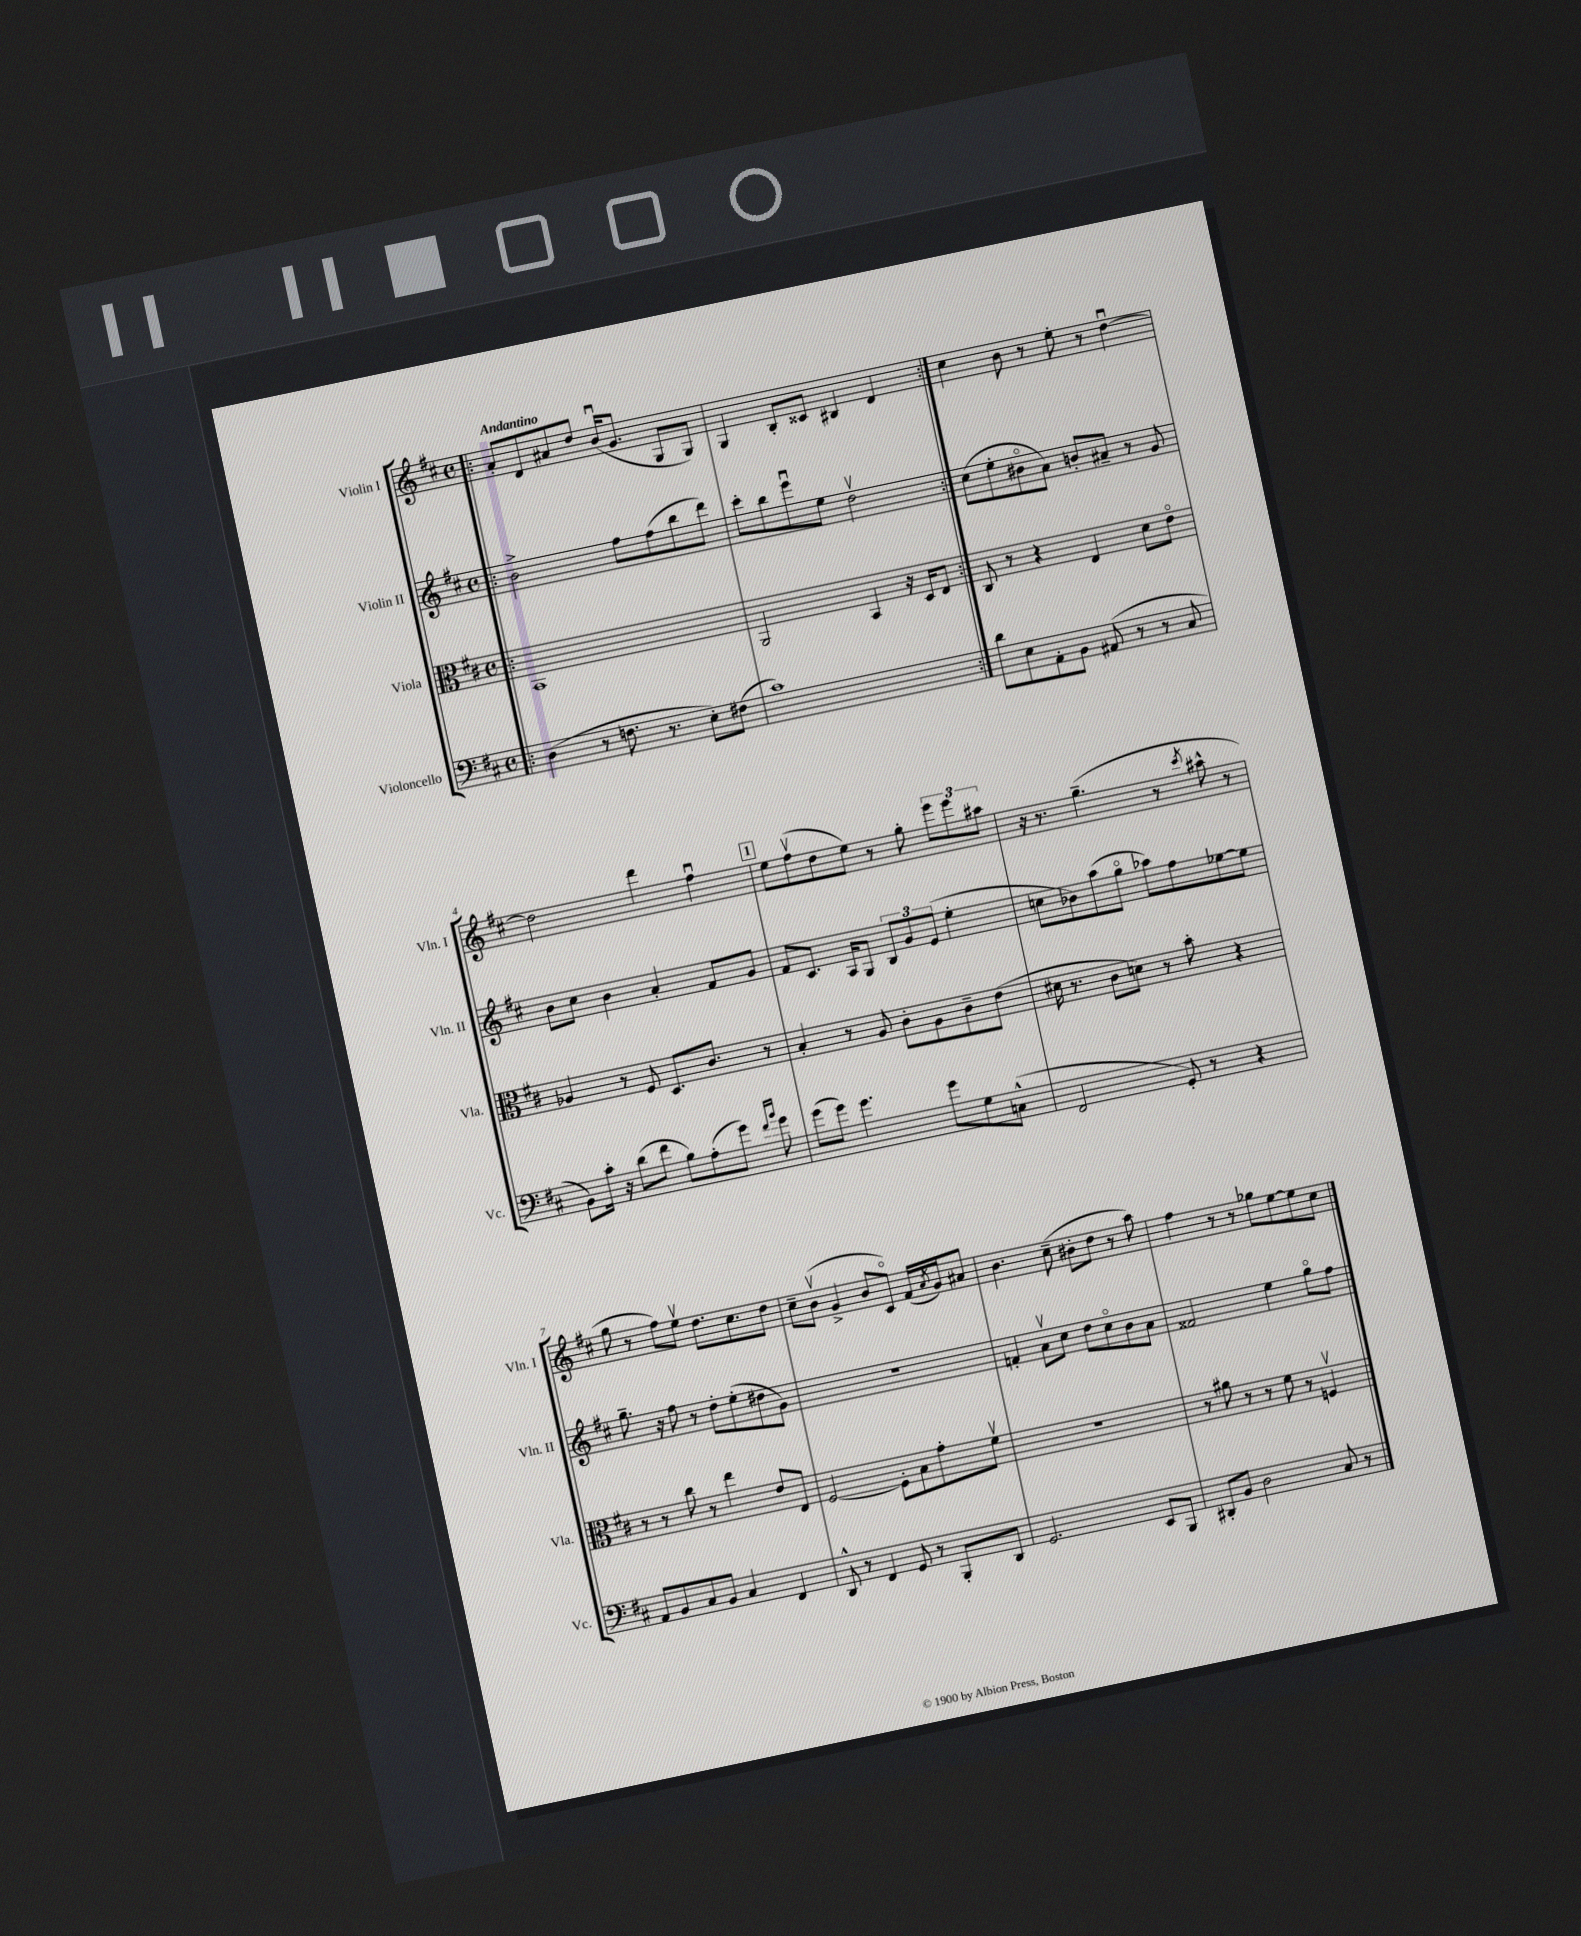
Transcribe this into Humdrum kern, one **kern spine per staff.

**kern	**kern	**kern	**kern
*staff4	*staff3	*staff2	*staff1
*clefF4	*clefC3	*clefG2	*clefG2
*k[f#c#]	*k[f#c#]	*k[f#c#]	*k[f#c#]
*M4/4	*M4/4	*M4/4	*M4/4
*met(c)	*met(c)	*met(c)	*met(c)
=!|:	=!|:	=!|:	=!|:
(4D	1BB	2b^	8a'
.	.	.	8d
8r	.	.	8a#
8.F	.	.	8dd
.	.	8ff#	(16bu
8.r	.	.	8.g
.	.	(8ff#	.
8E')	.	8bb	8G
(8F#	.	8ddd)	8G)
=	=	=	=
1c#)	2AA	8ccc#'	4G
.	.	8bb	.
.	.	8eeeu	8B'
.	.	8ee	8c##
.	4BB	2ddv	4B#
.	16r	.	4d
.	16D	.	.
.	8E	.	.
=:|!	=:|!	=:|!	=:|!
8d	8C#	(8cc#	4cc#
8E	8r	8ee'	.
8AA'	4r	8b#o	8b
8BB	.	8a)	8r
(8AA#	4E	8b'	8ee'
8r	.	8a#~	8r
8r	8d	8r	[4ddu
8C#	8eo	8g	.
=	=	=	=
8BB)	4A-	8b	2dd]
16c#'	.	8cc#	.
16r	.	.	.
(8d	8r	4b	.
8f#	8F#	.	.
8B)	8.D	4a'	4ddd
(8A'	.	.	.
.	8.c#	.	.
8g)	.	8f#	4ff#u
16qqf#	.	.	.
16qqb	.	.	.
8g	8r	8g	.
=	=	=	=
(8g	4B'	8f#	8ee
8g)	.	8.c#	(8ff#v
4.g	8r	.	8dd
.	.	16A	.
.	8A	8G	8ee)
.	8c#'	12B	8r
.	.	12g	.
8g	8A	.	8gg'
.	.	(12e	.
8G	8c#~	4ee'	12eee
.	.	.	12eee
(8C^^	(8e	.	.
.	.	.	12aa#
=	=	=	=
2FF#	16d#	8cc	16r
.	8.r	.	8.r
.	.	8b-)	.
.	8c#	(8aa	(4.gg~
.	8d)	8ggo	.
8GG')	8r	8aa-)	.
8r	8b'	8ff#	8r
.	.	.	8qccc#
4r	4r	[8ee-	8aa#^^
.	.	8ee-]	8r
=	=	=	=
8AA	8r	8.gg~	8gg
8BB	8r	.	8r
.	.	16r	.
8C#	8cc#	8ff#	8ff#)
8BB	8r	8r	8eev
4C#	4ee	8dd'	8.dd
.	.	(8ee'	.
.	.	.	8.cc#
4FF#	8e	8dd#	.
.	8E	8g)	8dd
=	=	=	=
8DD^^	[2F#	1r	8cc#~
8r	.	.	(8bv
4FF#	.	.	4g^
8GG	8F#']	.	8b
8r	8B	.	8c#o)
8BBB'	8g'	.	(16f#
.	.	.	8qa
.	.	.	16g)
8DD	8f#v	.	8a#
=	=	=	=
2.GG	1r	4f'	4.b
.	.	8av	.
.	.	8cc#	(8cc#~
.	.	8dd	8b#'
.	.	8cc#o	8dd
8EE	.	8b	8r
8BBB	.	8a	8aa)
=	=	=	=
8DD#'	8r	2f##	4ff#
8BB	8a#	.	.
2D	8r	.	8r
.	8r	.	8r
.	8f#	4ee	8gg-
.	8r	.	[8ee
8C#	4Fv	8ggo	8ee]
8r	.	8ff#	8cc#
==	==	==	==
*-	*-	*-	*-
